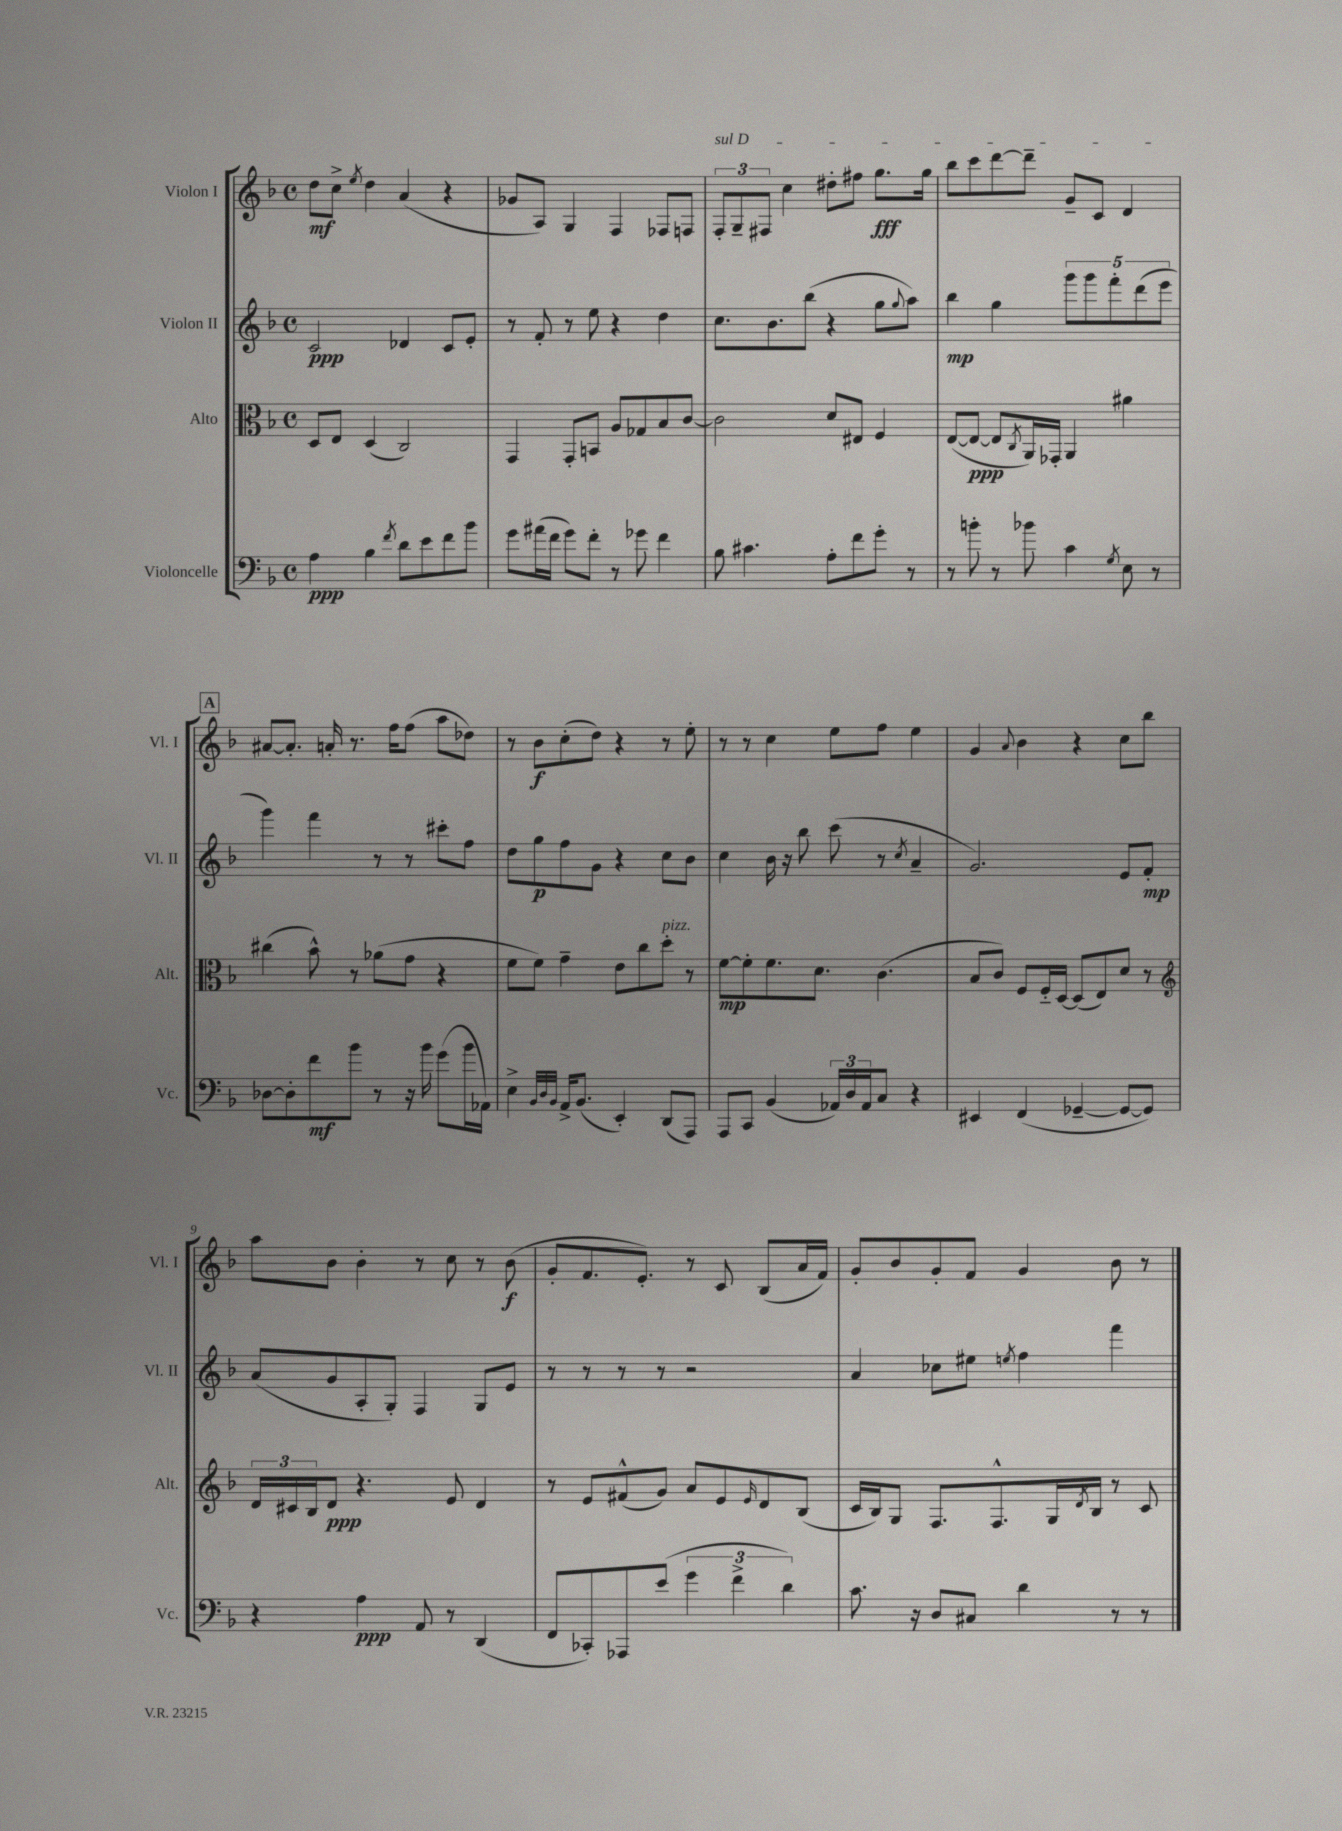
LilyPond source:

<<
\new StaffGroup <<
\new Staff = "s0" \with { instrumentName = "Violon I" shortInstrumentName = "Vl. I" } {
    \clef treble \key f \major \defaultTimeSignature \time 4/4
    d''8\mf c''8-> \acciaccatura { e''8 } d''4 a'4( r4 |
    ges'8 a8) g4 f4 fes8 f8 |
    \tuplet 3/2 { \once \override TextSpanner.bound-details.left.text = \markup { \italic "sul D" } f8-.\startTextSpan g8-- fis8 } c''4 dis''8-. fis''8 g''8.\fff g''16 |
    bes''8 c'''8 d'''8~ d'''8-- g'8-- c'8 d'4\stopTextSpan |
    \mark \markup { \box "A" } ais'8~ ais'8.-. a'16-. r8. f''16 f''8( a''8 des''8) |
    r8 bes'8\f c''8-.( d''8) r4 r8 e''8-. |
    r8 r8 c''4 e''8 f''8 e''4 |
    g'4 \appoggiatura { a'8 } bes'4 r4 c''8 bes''8 |
    a''8 bes'8 bes'4-. r8 c''8 r8 bes'8\f( |
    g'8-. f'8. e'8.-.) r8 c'8 bes8( a'16 f'16) |
    g'8-. bes'8 g'8-. f'8 g'4 bes'8 r8 \bar "|." |
}
\new Staff = "s1" \with { instrumentName = "Violon II" shortInstrumentName = "Vl. II" } {
    \clef treble \key f \major \defaultTimeSignature \time 4/4
    c'2\ppp des'4 c'8 e'8-. |
    r8 f'8-. r8 e''8 r4 d''4 |
    c''8. bes'8. bes''8( r4 g''8 \appoggiatura { g''8 } a''8) |
    bes''4\mp g''4 \tuplet 5/4 { g'''8 g'''8 f'''8-. d'''8( e'''8 } |
    \mark \markup { \box "A" } g'''4) f'''4 r8 r8 cis'''8-. f''8 |
    d''8 g''8\p f''8 g'8 r4 c''8 bes'8 |
    c''4 bes'16 r16 bes''8 c'''8( r8 \acciaccatura { c''8 } a'4-- |
    g'2.) e'8 f'8-.\mp |
    a'8( g'8 a8-. g8-.) f4 g8 e'8 |
    r8 r8 r8 r8 r2 |
    a'4 ces''8 eis''8 \acciaccatura { e''8 } f''4 f'''4 \bar "|." |
}
\new Staff = "s2" \with { instrumentName = "Alto" shortInstrumentName = "Alt." } {
    \clef alto \key f \major \defaultTimeSignature \time 4/4
    d8 e8 d4( c2) |
    g,4 g,8-. b,8 a8 ges8 bes8 c'8~ |
    c'2 d'8 eis8 f4 |
    e8~( e8~\ppp e8 \acciaccatura { c8 } a,16) ges,16-. a,4 ais'4 |
    \mark \markup { \box "A" } cis''4( bes'8-^) r8 aes'8( g'8 r4 |
    f'8 f'8) g'4-- e'8 c''8 d''8-.^\markup { \italic "pizz." } r8 |
    f'8~\mp f'8-. f'8. d'8. c'4.( |
    bes8 c'8) f8 f16-_ d16~ d8( e8) d'8 r8 |
    \clef treble \tuplet 3/2 { d'16 cis'16 bes16 } d'8\ppp r4. e'8 d'4 |
    r8 e'8 fis'8-^( g'8) a'8 e'8 \grace { e'16 } d'8 bes8( |
    c'16 bes16) g8 f8. f8.-^ g16 \acciaccatura { d'8 } bes16 r8 c'8 \bar "|." |
}
\new Staff = "s3" \with { instrumentName = "Violoncelle" shortInstrumentName = "Vc." } {
    \clef bass \key f \major \defaultTimeSignature \time 4/4
    a4\ppp bes4 \acciaccatura { f'8 } d'8 e'8 f'8 bes'8 |
    g'8 ais'16( f'16 g'8) f'8-. r8 ges'8 f'4 |
    bes8 cis'4. a8-. f'8 g'8-. r8 |
    r8 b'8-. r8 bes'8 c'4 \acciaccatura { g8 } e8 r8 |
    \mark \markup { \box "A" } des8~ des8-. f'8\mf bes'8 r8 r16 bes'16 g'8( bes'16 aes,16) |
    e4-> \grace { bes,32 d32 bes,32 } a,16-> bes,8.( e,4-.) d,8( a,,8) |
    a,,8 c,8 bes,4( \tuplet 3/2 { aes,16) d16 aes,16 } c8 r4 |
    eis,4 f,4( ges,4~-- ges,8~ ges,8) |
    r4 a4\ppp a,8 r8 d,4( |
    f,8 ces,8-.) aes,,8 e'8( \tuplet 3/2 { g'4 f'4-> d'4) } |
    c'8. r16 d8 cis8 d'4 r8 r8 \bar "|." |
}
>>
>>
